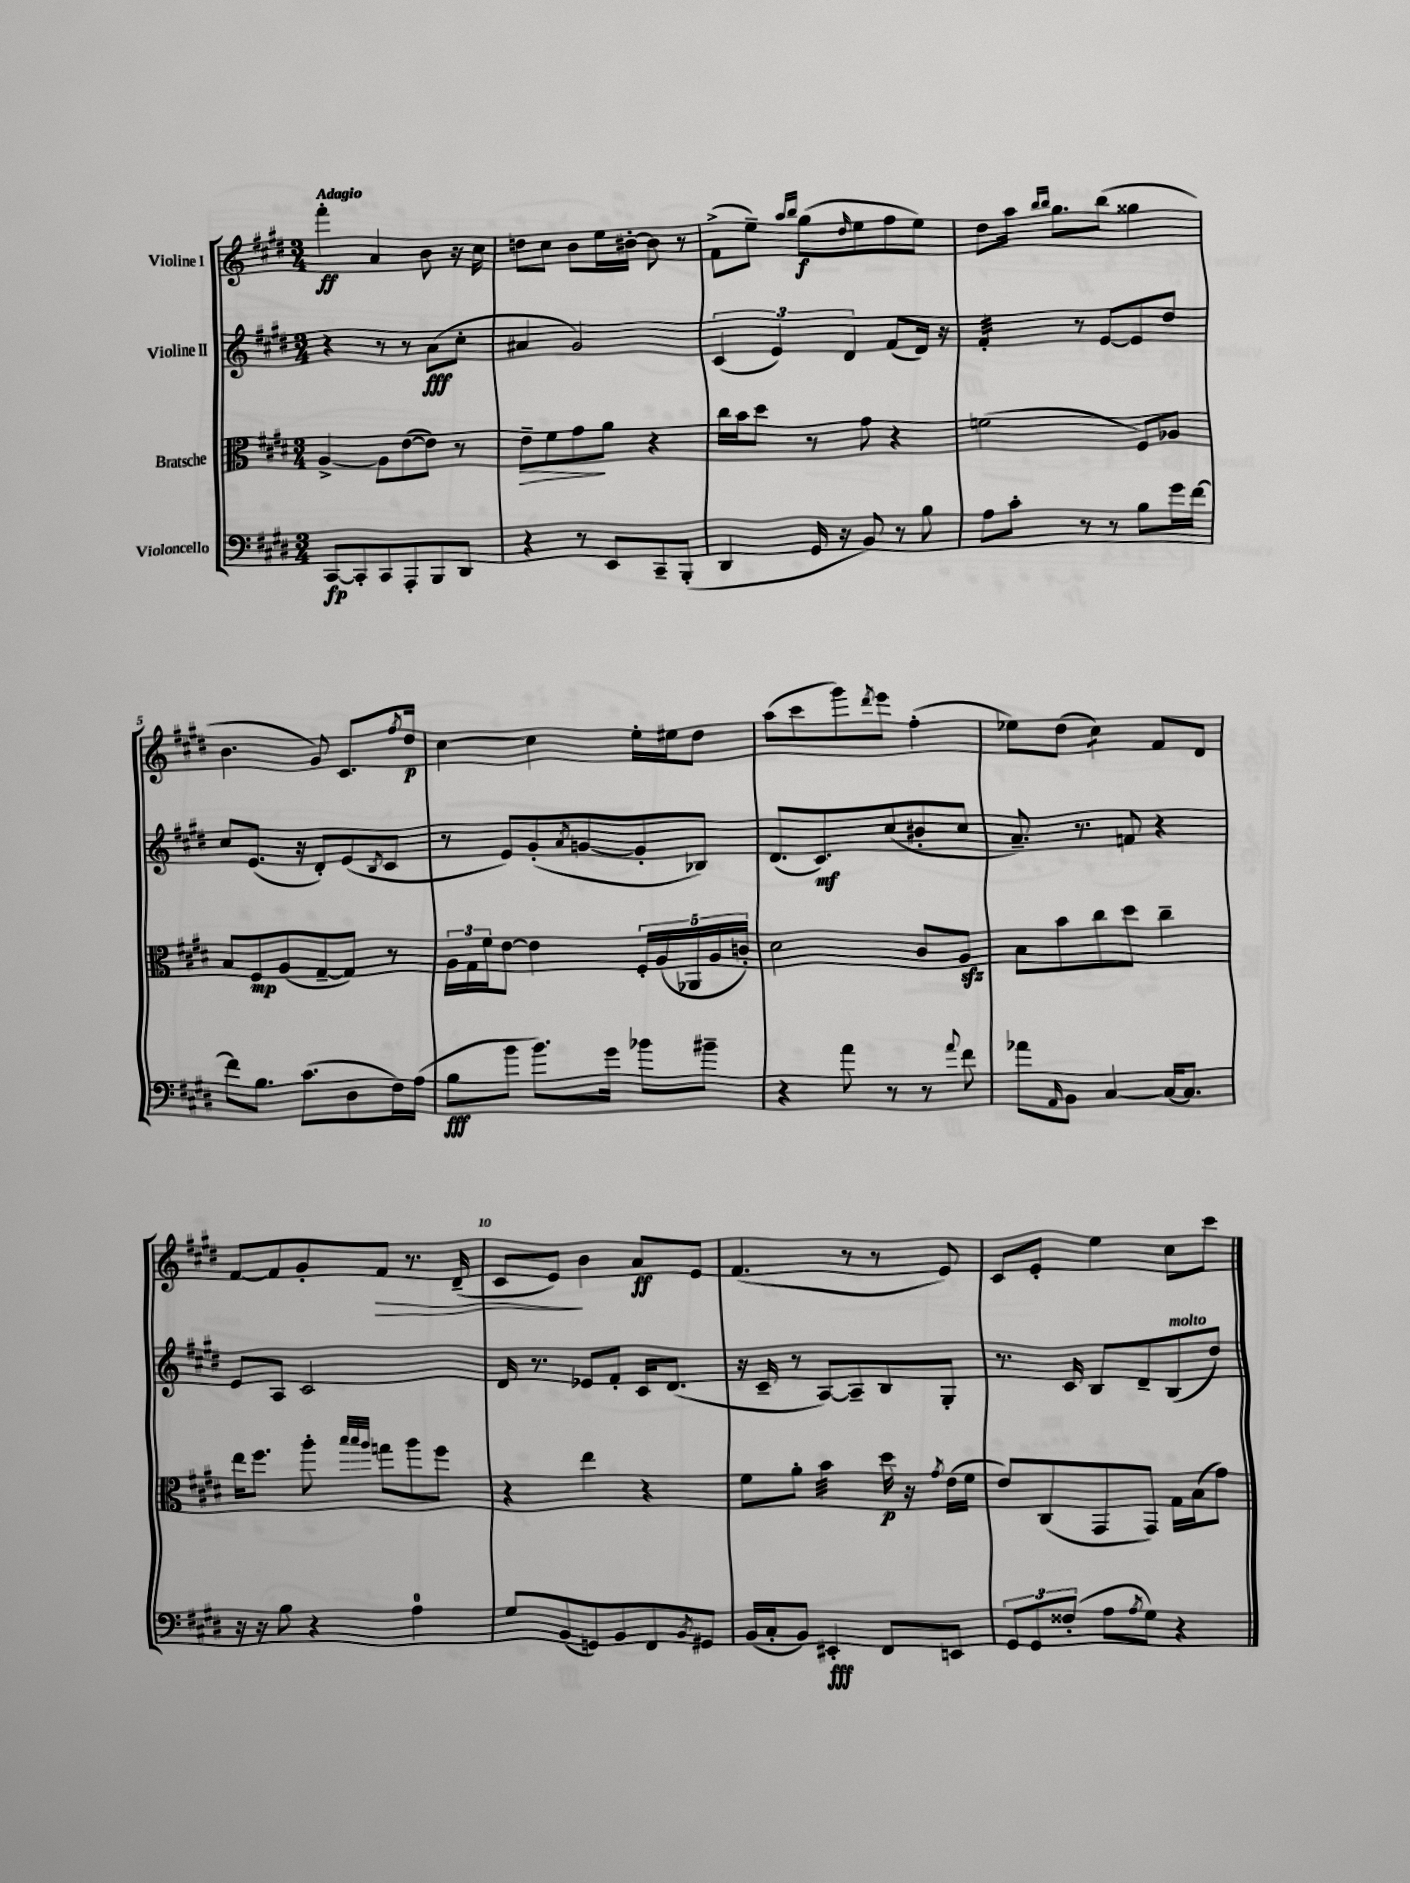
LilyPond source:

<<
\new StaffGroup <<
\new Staff = "s0" \with { instrumentName = "Violine I" } {
    \clef treble \key e \major \numericTimeSignature \time 3/4 \tempo "Adagio"
    fis'''4-.\ff a'4 b'8 r16 cis''16 |
    d''8 cis''8 b'8 e''16 bis'16~-. bis'8 r8 |
    fis'8->( e''8--) \grace { a''16 b''16 } gis''8\f( \grace { dis''16 } e''8 fis''8 e''8) |
    dis''8 a''16 \grace { b''16 b''16 } gis''8. b''8( gisis''4 |
    b'4. gis'8) cis'8. \acciaccatura { fis''8 } dis''16\p |
    cis''4~ cis''4 e''16-. eis''16 dis''8 |
    a''8( cis'''8 gis'''8) \acciaccatura { dis'''8 } e'''8 fis''4-.( |
    ees''8) dis''8( cis''4:8) fis'8 dis'8 |
    fis'8~ fis'8 gis'8-. fis'8\> r8. dis'16--( |
    cis'8 e'8\!) b'4 a'8\ff e'8 |
    fis'4.( r8 r8 e'8) |
    cis'8 e'8-. e''4 cis''8 cis'''8 \bar "|." |
}
\new Staff = "s1" \with { instrumentName = "Violine II" } {
    \clef treble \key e \major \numericTimeSignature \time 3/4
    r4 r8 r8 a'8\fff( cis''8-. |
    ais'4 gis'2) |
    \tuplet 3/2 { cis'4( e'4) dis'4 } fis'8( dis'16) r16 |
    fis'4:32-. r8 e'8~ e'8 dis''8 |
    cis''8 e'8.( r16 dis'8-.) e'8( \acciaccatura { b8 } cis'8 |
    r8 e'8) gis'8-.( \acciaccatura { a'8 } g'8~ g'8-. bes8) |
    dis'8.( cis'8.\mf) cis''8( bis'8-. cis''8 |
    a'8.--) r8. f'8 r4 |
    e'8 a8 cis'2 |
    dis'16 r8. ees'8 fis'8-. cis'16 dis'8.( |
    r16 cis'16-- r8 a8~) a8-- b8 gis8-. |
    r8. cis'16 b8 dis'8-- b8^\markup { \italic "molto" }( dis''8) \bar "|." |
}
\new Staff = "s2" \with { instrumentName = "Bratsche" } {
    \clef alto \key e \major \numericTimeSignature \time 3/4
    a4~-> a8 e'8~( e'8) r8 |
    e'8--\> fis'8 gis'8\! a'8 r4 |
    cis''16 b'16 dis''8 r8 gis'8 r4 |
    f'2( fis8) aes8 |
    b8 fis8\mp a8( gis8~-- gis8) r8 |
    \tuplet 3/2 { a16 gis16 fis'16 } e'8~ e'4 \tuplet 5/4 { fis16-. a16( aes,16 a16 c'16-.) } |
    dis'2 cis'8 a8\sfz |
    b8 b'8 cis''8 dis''8 cis''4-- |
    e''16 fis''8. a''8-. \grace { b''32 b''32 a''32 } g''8 a''8 fis''8 |
    r4 e''4 r4 |
    fis'8 a'8-. b'4:32 dis''16\p r16 \acciaccatura { gis'8 } e'16( fis'16 |
    e'8) cis8( gis,8 gis,8) gis16 b16( gis'8) \bar "|." |
}
\new Staff = "s3" \with { instrumentName = "Violoncello" } {
    \clef bass \key e \major \numericTimeSignature \time 3/4
    cis,8~\fp cis,8-. cis,8 a,,8-. b,,8 dis,8 |
    r4 r8 e,8 cis,8-- b,,8-.( |
    dis,4 gis,16 r16 b,8) r8 b8 |
    a8 cis'8-. r8 r8 b8 gis'16 fis'16~ |
    fis'8 b8. cis'8.( dis8 fis16) a16( |
    b8\fff b'8 b'8.) gis'16 bes'8 bis'8-- |
    r4 a'8 r8 r8 \appoggiatura { a'8 } fis'8 |
    aes'8 \grace { a,16 } b,8 cis4~ cis16~ cis8. |
    r16 r16 b8 r4 a4-0 |
    gis8 b,8( g,8) b,8 fis,8 \acciaccatura { b,8 } gis,8 |
    b,16( cis16-. b,8) eis,4-.\fff fis,8 e,8 |
    \tuplet 3/2 { gis,8 gis,8 fisis8-.( } a8 \acciaccatura { a8 } gis8) r4 \bar "|." |
}
>>
>>
\layout { \context { \Score \override BarNumber.break-visibility = ##(#f #t #t) barNumberVisibility = #(every-nth-bar-number-visible 5) } }
